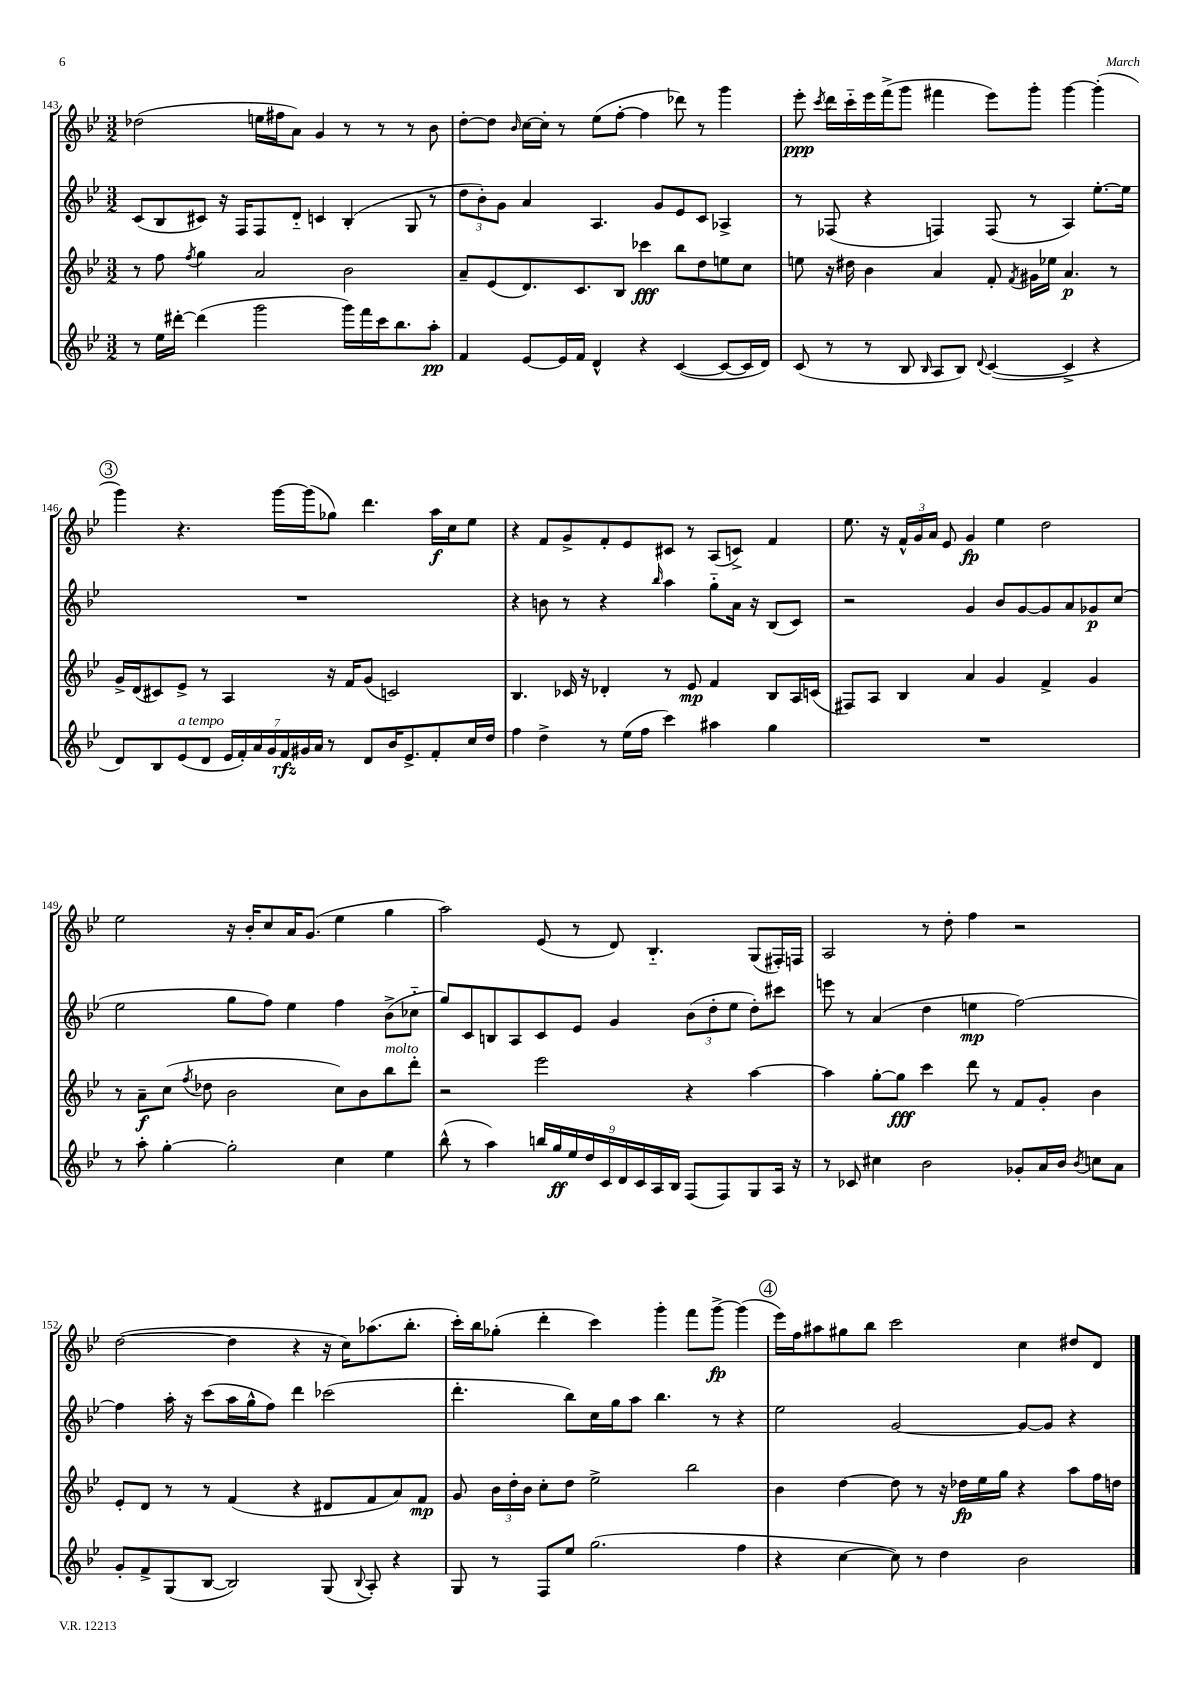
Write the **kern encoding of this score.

**kern	**kern	**kern	**kern
*staff4	*staff3	*staff2	*staff1
*clefG2	*clefG2	*clefG2	*clefG2
*k[b-e-]	*k[b-e-]	*k[b-e-]	*k[b-e-]
*M3/2	*M3/2	*M3/2	*M3/2
8r	8r	(8c/L	(2dd-\
16ee-\LL	8ff\	8B-/	.
[16ddd#'\JJ	.	.	.
.	8qff/	.	.
(4ddd#\]	4gg\	8c#/J)	.
.	.	16r	.
.	.	16F/LK	.
2ggg\	2a/	8F/	16ee\LL
.	.	.	16ff#\J
.	.	8d'~/J	8a\J)
.	.	4c/	4g/
16ggg\LL)	2b-\	(4B-'/	8r
16fff\	.	.	.
16ccc\J	.	.	8r
8.bb-\	.	.	.
.	.	8G/	8r
8aa'\J	.	8r	8b-\
=	=	=	=
4f/	8a~/L	12dd\L	[8dd'\L
.	.	12b-'\)	.
.	(8e-/	.	8dd\]J
.	.	12g\J	.
.	.	.	16qqb-/
[8e-/L	8.d/)	4a/	[16cc\LL
.	.	.	16cc'\]JJ
16e-/]L	.	.	8r
16f/JJ	8.c/	.	.
4d^^/	.	4.A/	(8ee-\L
.	8B-/J	.	[8ff'\J
4r	4ccc-\	.	4ff\]
.	.	8g/L	.
([4c/	8bb-\L	8e-/	8ddd-\)
.	8dd\	8c/J	8r
8c/_L	8ee\	4A-^/	4ggg\
16c/]L	8cc\J	.	.
16d/JJ)	.	.	.
=	=	=	=
(8c/	8ee\	8r	8eee-'\
.	.	.	8qccc/
8r	16r	(8F-/	16ddd\LL
.	16dd#\	.	16ccc'~\
8r	4b-\	4r	16eee-\
.	.	.	(16fff^\J
8B-/	.	.	8ggg\J
16qqB-/	.	.	.
8A/L	4a/	4F/)	4fff#\
8B-/J)	.	.	.
8qqd/	.	.	.
([4c/	8f'/	(8F/	8eee-\L)
.	8qf/	.	.
.	16g#\LL	8r	8ggg'\J
.	16ee-\JJ	.	.
4c^/]	4.a/	4A/)	[4ggg\
4r	.	[8.ee-'\L	(4ggg'\]
.	8r	.	.
.	.	16ee-\]Jk	.
=	=	=	=
8d/L)	16g^/LL	1.r	4ggg\)
.	(16d/J	.	.
8B-/	8c#/)	.	.
(8e-/	8e-^/J	.	4.r
8d/J	8r	.	.
28e-/LL	4A/	.	.
28f'/)	.	.	.
28a/	.	.	.
28g/	.	.	.
.	.	.	[16ggg\LL
28f/	.	.	.
28g#/	.	.	.
.	.	.	(16ggg\]J
28a/JJ	.	.	.
8r	16r	.	8gg-\J)
.	16f/LK	.	.
8d/L	(8g/J	.	4.ddd\
16b-/K	2c/)	.	.
8.e-^/	.	.	.
8f'/	.	.	16aa\LL
.	.	.	16cc\J
16cc/L	.	.	8ee-\J
16dd/JJ	.	.	.
=	=	=	=
4ff\	4.B-/	4r	4r
4dd^\	.	8b\	8f/L
.	16c-/	8r	8g^/
.	16r	.	.
8r	4d-'/	4r	8f'/
(16ee-\LL	.	.	8e-/
16ff\JJ	.	.	.
.	.	16qqbb-/	.
4ccc\)	8r	4aa\	8c#/J
.	8e-/	.	8r
4aa#\	4f/	8gg'~\L	(8A/L
.	.	16a\Jk	8c^/J)
.	.	16r	.
4gg\	8B-/L	(8B-/L	4f/
.	16A/L	8c/J)	.
.	(16c/JJ	.	.
=	=	=	=
1.r	8F#/L)	2r	8.ee-\
.	8A/J	.	.
.	.	.	16r
.	4B-/	.	24f^^/LL
.	.	.	24g/
.	.	.	24a/JJ
.	.	.	8e-/
.	4a/	4g/	4g/
.	4g/	8b-/L	4ee-\
.	.	[8g/	.
.	4f^/	8g/]	2dd\
.	.	8a/	.
.	4g/	8g-/	.
.	.	(8cc/J	.
=	=	=	=
8r	8r	2ee-\	2ee-\
8aa'\	8a~\L	.	.
[4gg'\	(8cc\J	.	.
.	8qff/	.	.
.	8dd-\	.	.
2gg'\]	2b-\	8gg\L	16r
.	.	.	16b-'/LK
.	.	8ff\J)	8cc/
.	.	4ee-\	16a/K
.	.	.	(8.g/J
4cc\	8cc\L)	4ff\	4ee-\
.	8b-\	.	.
4ee-\	8bb-\	(8b-^\L	4gg\
.	8ddd'\J	8cc-'~\J	.
=	=	=	=
(8bb-^^\	2r	8gg/L)	2aa\)
8r	.	8c/	.
4aa\)	.	8B/	.
.	.	8A/	.
18bb/LL	2eee-\	8c/	(8e-/
18gg/	.	.	.
18ee-/	.	.	.
.	.	8e-/J	8r
18dd/	.	.	.
18c/	.	.	.
.	.	4g/	8d/)
18d/	.	.	.
18c/	.	.	.
.	.	.	4.B-'~/
18A/	.	.	.
18B-/JJ	.	.	.
(8F/L	4r	(12b-\L	.
.	.	12dd'\	.
8F/)	.	.	.
.	.	12ee-\J	.
8G/	[4aa\	8dd'\L)	(8G/L
16A/Jk	.	8ccc#\J	16F#'/L)
16r	.	.	16F/JJ
=	=	=	=
8r	4aa\]	8eee\	2A/
8c-/	.	8r	.
4cc#\	[8gg'\L	(4a/	.
.	8gg\]J	.	.
2b-\	4ccc\	4dd\	8r
.	.	.	8dd'\
.	8ddd\	4ee\	4ff\
.	8r	.	.
8g-'/L	8f/L	[2ff\)	2r
16a/L	8g'/J	.	.
16b-/JJ	.	.	.
8qb-/	.	.	.
8cc\L	4b-\	.	.
8a\J	.	.	.
=	=	=	=
8g'/L	8e-'/L	4ff\]	([2dd\
8f^/	8d/J	.	.
(8G/	8r	16aa'\	.
.	.	16r	.
[8B-/J	8r	(8ccc\L	.
2B-/])	(4f/	16aa\L	4dd\]
.	.	16gg^^\J	.
.	.	8ff\J)	.
.	4r	4ddd\	4r
(8G/	8d#/L	(2ccc-\	16r
.	.	.	16cc\LK)
8qqB-/	.	.	.
8A'/)	8f/	.	(8.aa-\
4r	8a/)	.	.
.	.	.	8.bb-'\J
.	8f/J	.	.
=	=	=	=
8G/	8g/	4.ddd'\	16ccc'\LL)
.	.	.	16bb-\J
8r	24b-\LL	.	(8gg-'\J
.	24dd'\	.	.
.	24b-\JJ	.	.
8F/L	8cc'\L	.	4ddd'\
8ee-/J	8dd\J	8bb-\L)	.
(2.gg\	2ee-^\	16cc\L	4ccc\)
.	.	16gg\J	.
.	.	8aa\J	.
.	.	4.bb-\	4ggg'\
.	2bb-\	.	8fff\L
.	.	8r	[8ggg^\J
4ff\	.	4r	(4ggg\]
=	=	=	=
4r	4b-\	2ee-\	16eee-\LL)
.	.	.	16ff\J
.	.	.	8aa#\
[4cc\	[4dd\	.	8gg#\
.	.	.	8bb-\J
8cc\])	8dd\]	[2g/	2ccc\
8r	8r	.	.
4dd\	16r	.	.
.	16dd-\LL	.	.
.	16ee-\	.	.
.	16gg\JJ	.	.
2b-\	4r	8g/_L	4cc\
.	.	8g/]J	.
.	8aa\L	4r	8dd#/L
.	16ff\L	.	8d/J
.	16dd\JJ	.	.
==	==	==	==
*-	*-	*-	*-
